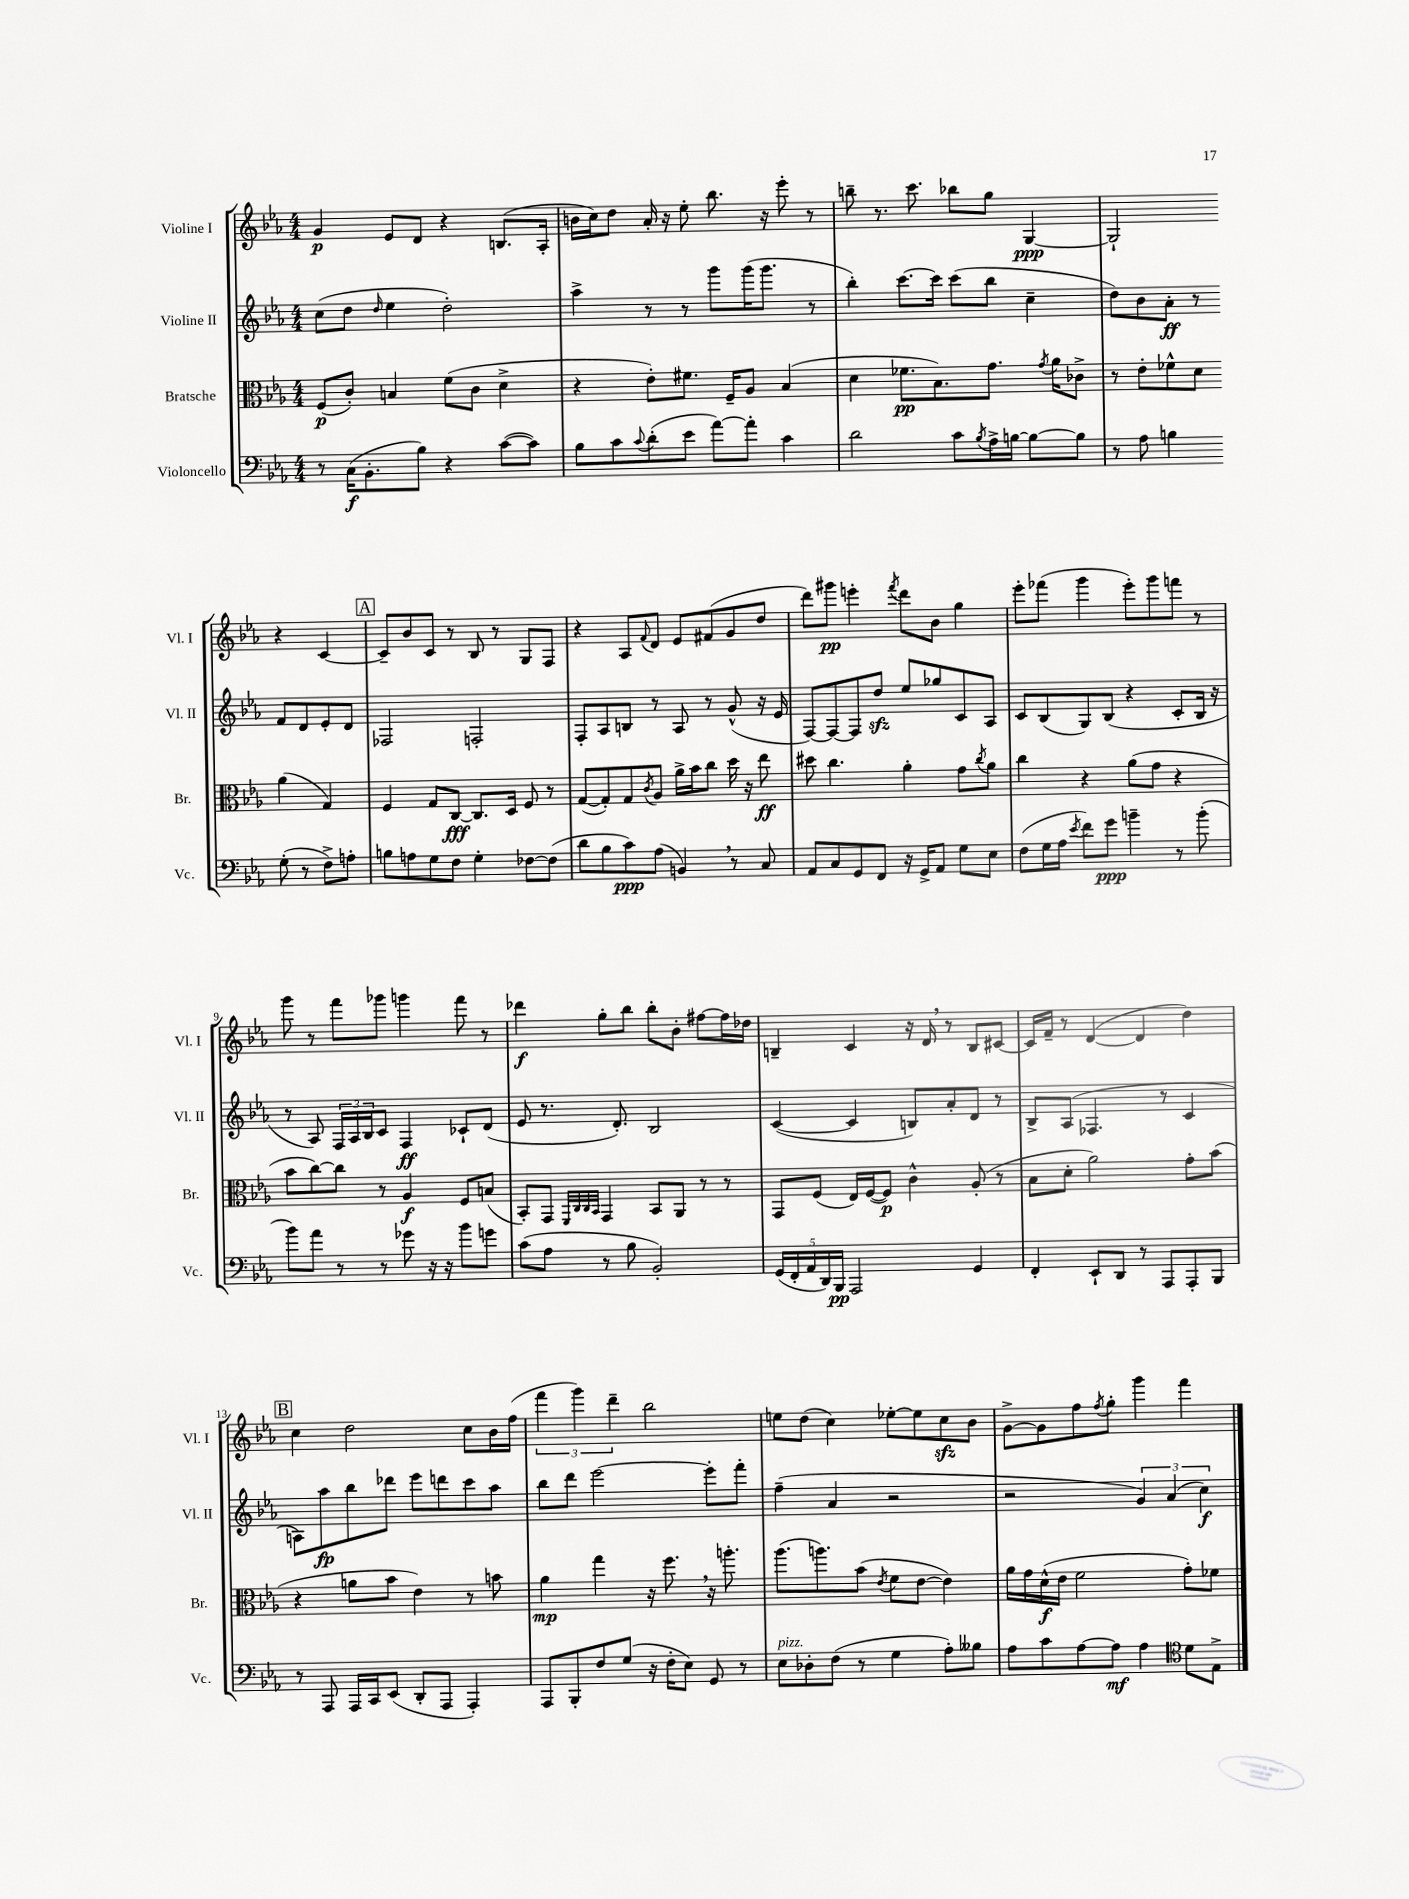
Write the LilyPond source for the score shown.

<<
\new StaffGroup <<
\new Staff = "s0" \with { instrumentName = "Violine I" shortInstrumentName = "Vl. I" } {
    \clef treble \key ees \major \numericTimeSignature \time 4/4
    g'4\p ees'8 d'8 r4 b8.( aes16-. |
    b'16 c''16) d''8 aes'16-. r16 ees''8-. bes''8. r16 ees'''8-. r8 |
    b''8-- r8. c'''8. bes''8 g''8 g4~\ppp |
    g2-! r4 c'4~ |
    \mark \markup { \box "A" } c'8-- bes'8 c'8 r8 bes8 r8 g8 f8 |
    r4 aes8 \appoggiatura { f'8 } d'8 ees'8 fis'8( g'8 d''8 |
    d'''8) gis'''8\pp e'''4-. \acciaccatura { f'''8 } d'''8 bes'8 g''4 |
    ees'''8-. fes'''8( g'''4 ees'''8-.) g'''8 f'''8 r8 |
    g'''8 r8 f'''8 ges'''8 g'''4 f'''8 r8 |
    des'''4\f g''8-. bes''8 bes''8-. bes'8-. fis''8~ fis''16 des''16 |
    b4-- c'4 r16 d'16 \breathe r8 b8 cis'8~ |
    cis'16 f'16-- r8 d'4~( d'4 d''4) |
    \mark \markup { \box "B" } c''4 d''2 c''8 bes'16 f''16( |
    \tuplet 3/2 { f'''4 g'''4) d'''4-- } bes''2 |
    e''8 d''8( c''4) ees''8~-. ees''8 c''8\sfz bes'8 |
    g'8~-> g'8 f''8 \acciaccatura { f''8 } g''8-. g'''4 f'''4 \bar "|." |
}
\new Staff = "s1" \with { instrumentName = "Violine II" shortInstrumentName = "Vl. II" } {
    \clef treble \key ees \major \numericTimeSignature \time 4/4
    c''8( d''8 \grace { d''16 } ees''4 d''2-.) |
    aes''4-> r8 r8 g'''8 g'''16( g'''8. r8 |
    bes''4-.) c'''8.~ c'''16 c'''8( bes''8 c''4-- |
    d''8) bes'8 aes'8-.\ff r8 f'8 d'8 ees'8-. d'8 |
    \mark \markup { \box "A" } fes2 f2-. |
    f8-. aes8 b8 r8 aes8 r8 g'8-^( r16 ees'16 |
    f8~) f8~ f8 d''8\sfz ees''8 ges''8 c'8 aes8 |
    c'8 bes8( g8) bes8( r4 c'8-. bes16 r16 |
    r8 aes8) \tuplet 3/2 { f16 aes16 bes16 } c'8 f4\ff ces'8-! d'8( |
    ees'8 r8. d'8.-.) bes2 |
    c'4~( c'4 b8) aes'8-. d'8 r8 |
    bes8-> aes8( fes4. r8 c'4 |
    \mark \markup { \box "B" } a8) aes''8\fp bes''8 des'''8 ees'''8 d'''8 c'''8 aes''8 |
    bes''8 d'''8 ees'''2~ ees'''8-. f'''8-. |
    f''4--( aes'4 r2 |
    r2 \tuplet 3/2 { g'4) aes'4( c''4\f) } \bar "|." |
}
\new Staff = "s2" \with { instrumentName = "Bratsche" shortInstrumentName = "Br." } {
    \clef alto \key ees \major \numericTimeSignature \time 4/4
    f8\p( c'8-.) b4 f'8( c'8 d'4-> |
    r4 ees'8-.) fis'8. f16-- aes8 bes4( |
    d'4 fes'8.\pp bes8.) g'8. \acciaccatura { g'8 } aes'16 ces'8-> |
    r8 ees'8-. fes'8-^ d'8 aes'4( g4) |
    \mark \markup { \box "A" } f4 g8 c8~\fff c8. d16 f8 r8 |
    g8~( g8-.) g8 \acciaccatura { c'8 } aes8 aes'16-> bes'16 c''8 d''16 r16 ees''8\ff |
    dis''8 c''4. aes'4-. g'8 \acciaccatura { c''8 } aes'8 |
    c''4 r4 aes'8( g'8 r4 |
    bes'8 c''8~) c''8 r8 aes4\f f8 b8( |
    bes,8-.) g,8 \grace { f,32 c32 c32 bes,32 } g,4 bes,8 aes,8 r8 r8 |
    g,8 f8( ees16) f16~( f8\p) c'4-^ aes8-.( r8 |
    bes8 d'8-. aes'2) g'8-. bes'8( |
    \mark \markup { \box "B" } r4 a'8 bes'8 ees'4) r8 b'8 |
    aes'4\mp g''4 r16 f''8. \breathe r16 a''8.-. |
    aes''8.( a''8.) bes'8( \acciaccatura { ees'8 } f'8 ees'8~ ees'4) |
    aes'16 g'16 d'16-^\f( ees'16 f'2 g'8-.) fes'8 \bar "|." |
}
\new Staff = "s3" \with { instrumentName = "Violoncello" shortInstrumentName = "Vc." } {
    \clef bass \key ees \major \numericTimeSignature \time 4/4
    r8 c16\f( bes,8.-. bes8) r4 c'8~( c'8) |
    bes8 c'8 \appoggiatura { c'8 } d'8-.( ees'8 aes'8~) aes'8-. c'4 |
    d'2 c'8 \acciaccatura { bes8 } aes16-> b16~ b8~ b8 |
    r8 aes8 b4 g8-.( r8 f8->) a8-. |
    \mark \markup { \box "A" } b8 a8 g8 f8 g4-. fes8~ fes8( |
    d'8 bes8 c'8\ppp) aes8( b,4) \breathe r8 c8 |
    aes,8 c8 g,8 f,8 r16 g,16-> aes,8 g8 ees8 |
    f8( g16 aes16 \acciaccatura { ees'8 } f'8) g'8\ppp b'4-- r8 b'8-.( |
    bes'8) aes'8 r8 r8 ges'8 r16 r16 bes'8 g'8 |
    c'8( aes8 r8 bes8 bes,2-.) |
    \tuplet 5/4 { g,16( f,16-. aes,16 d,16) bes,,16\pp } aes,,2 g,4 |
    f,4-. ees,8-! d,8 r8 aes,,8 aes,,8-. bes,,8 |
    \mark \markup { \box "B" } r8 aes,,8 aes,,16 c,16 ees,8( d,8-. aes,,8 aes,,4-.) |
    aes,,8 bes,,8-. f8 g8( r16 f16-. ees8) g,8 r8 |
    ees8^\markup { \italic "pizz." } des8-. f8( r8 g4 aes8-.) beses8 |
    aes8 c'8 aes8~ aes8\mf aes4 \clef tenor d'8 ees8-> \bar "|." |
}
>>
>>
